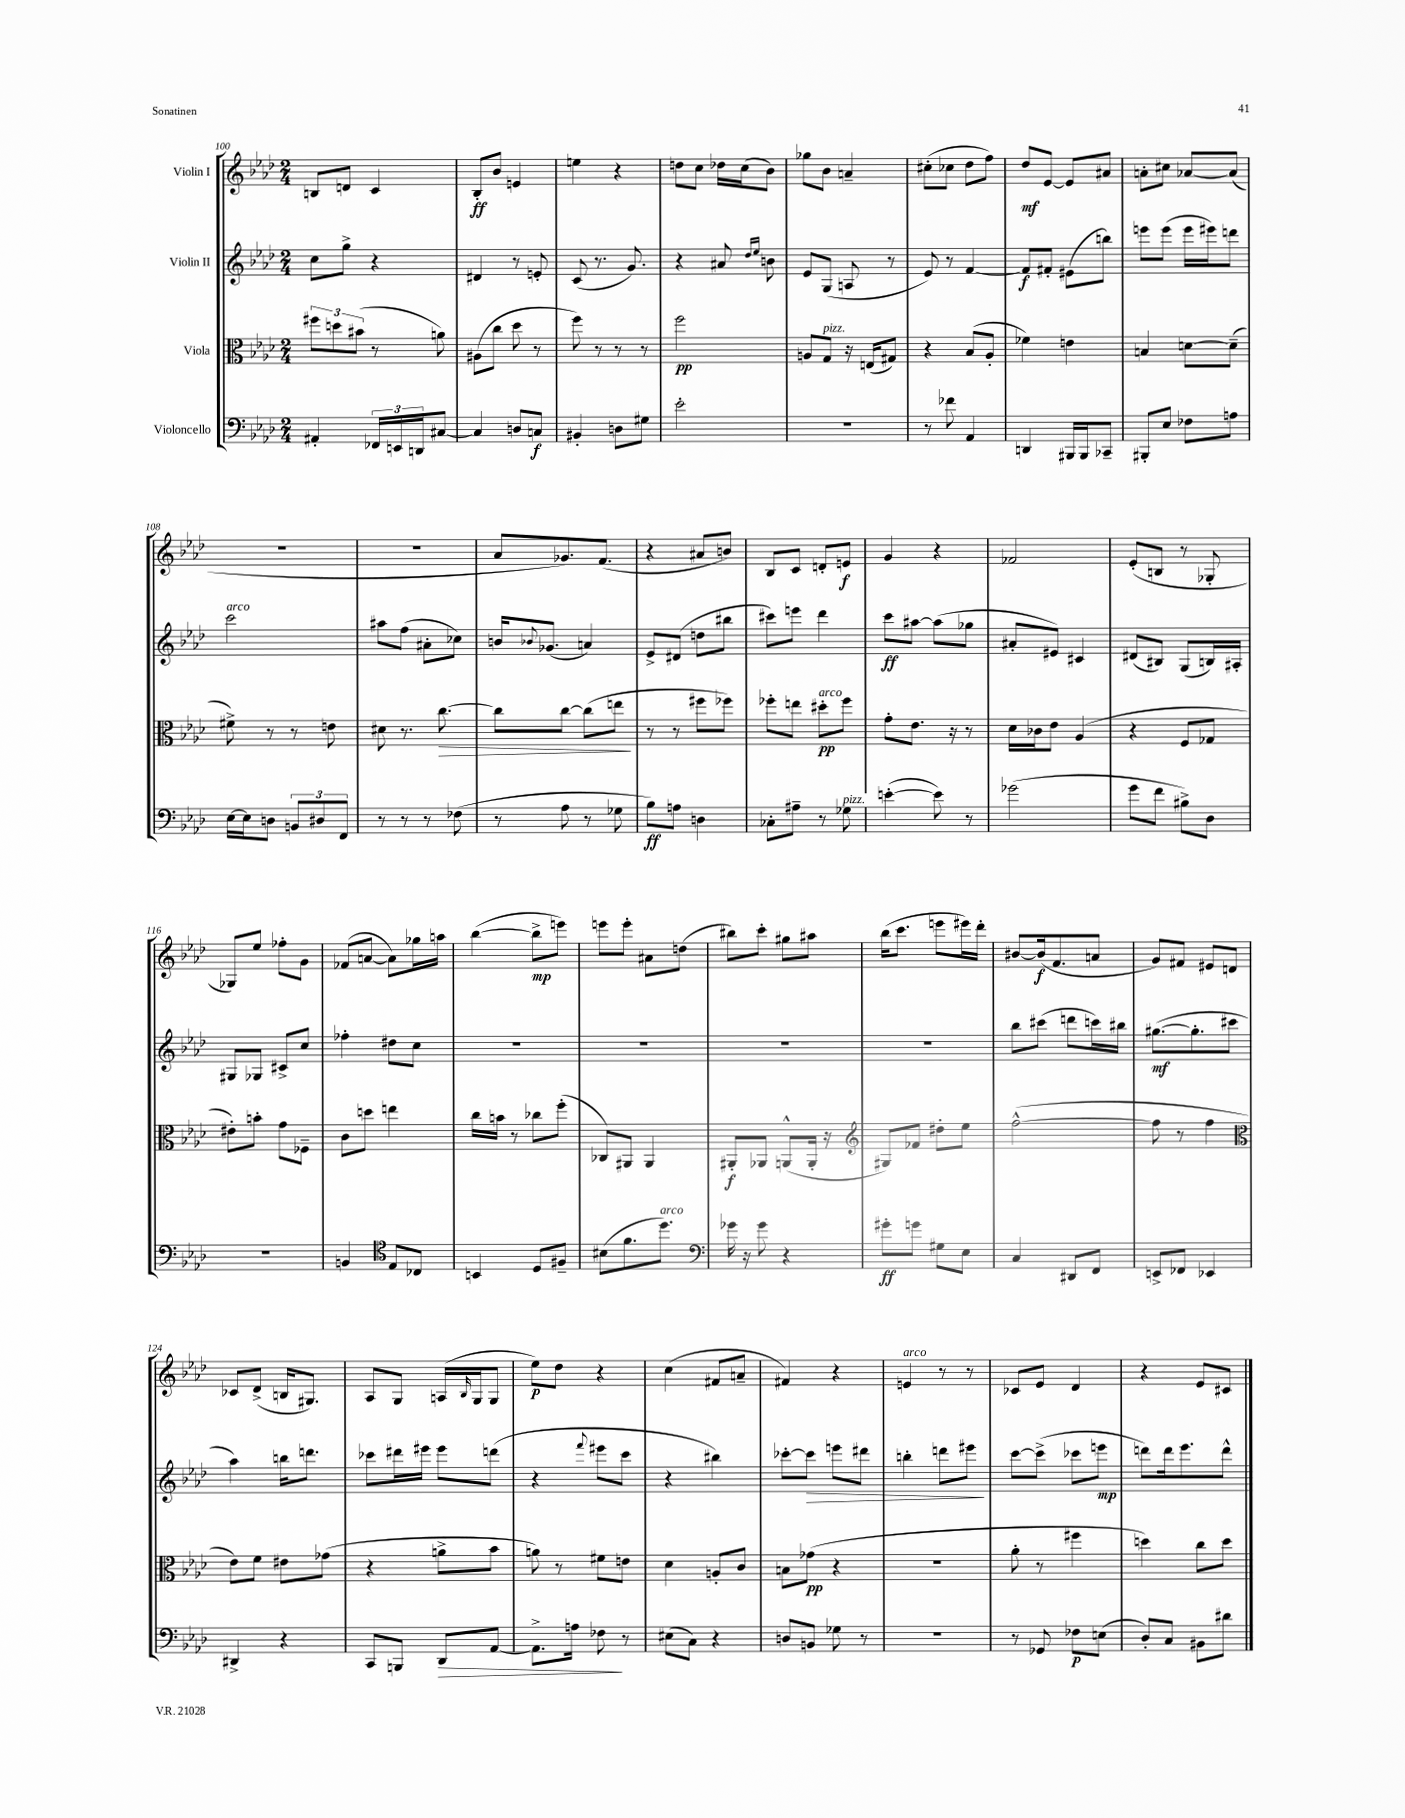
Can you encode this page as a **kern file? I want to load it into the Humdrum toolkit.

**kern	**dynam	**kern	**dynam	**kern	**dynam	**kern	**dynam
*part4	*part4	*part3	*part3	*part2	*part2	*part1	*part1
*staff4	*staff4	*staff3	*staff3	*staff2	*staff2	*staff1	*staff1
*I"Violoncello	*	*I"Viola	*	*I"Violin II	*	*I"Violin I	*
*clefF4	*	*clefC3	*	*clefG2	*	*clefG2	*
*k[b-e-a-d-]	*	*k[b-e-a-d-]	*	*k[b-e-a-d-]	*	*k[b-e-a-d-]	*
*M2/4	*	*M2/4	*	*M2/4	*	*M2/4	*
=100	=100	=100	=100	=100	=100	=100	=100
4AA#X'/	.	12ff#X\L	.	8cc\L	.	8Bn/L	.
.	.	12ddn\	.	.	.	.	.
.	.	.	.	8gg^\J	.	8dn/J	.
.	.	(12b#X\J	.	.	.	.	.
24FF-X/LL	.	8r	.	4r	.	4c/	.
24EEn/	.	.	.	.	.	.	.
24DDn/J	.	.	.	.	.	.	.
[8C#X/J	.	8an\)	.	.	.	.	.
=101	=101	=101	=101	=101	=101	=101	=101
4C#/]	.	(8A#X\L	.	4d#X/	.	8B-'/L	ff
.	.	8cc\J	.	.	.	8b-/J	.
8Dn/L	.	8dd-\	.	8r	.	4en/	.
8Cn/J	f	8r	.	8en'/	.	.	.
=102	=102	=102	=102	=102	=102	=102	=102
4BB#X'/	.	8ff\)	.	(8c/	.	4een\	.
.	.	8r	.	8.r	.	.	.
8Dn\L	.	8r	.	.	.	4r	.
.	.	.	.	8.g/)	.	.	.
8G#X\J	.	8r	.	.	.	.	.
=103	=103	=103	=103	=103	=103	=103	=103
2e-'\	.	2ff\	pp	4r	.	8ddn\L	.
.	.	.	.	.	.	8cc\J	.
.	.	.	.	8a#X/	.	16dd-X\LL	.
.	.	.	.	.	.	(16cc\J	.
.	.	.	.	16qqdd-/LL	.	.	.
.	.	.	.	16qqee-/JJ	.	.	.
.	.	.	.	8bn\	.	8b-\J)	.
=104	=104	=104	=104	=104	=104	=104	=104
2r	.	8An/L	.	8e-/L	.	8gg-X\L	.
!	!	!LO:TX:a:i:t=pizz.	!	!	!	!	!
.	.	8G/J	.	(8G/J	.	8b-\J	.
.	.	16r	.	8An/	.	4an~/	.
.	.	(16En/KL	.	.	.	.	.
.	.	8G#X/J)	.	8r	.	.	.
=105	=105	=105	=105	=105	=105	=105	=105
8r	.	4r	.	8e-/)	.	(8cc#X'\L	.
8f-X\	.	.	.	8r	.	8cc-X\J	.
4AA-/	.	(8B-/L	.	[4f/	.	8dd-\L	.
.	.	8A-'/J	.	.	.	8ff\J)	.
=106	=106	=106	=106	=106	=106	=106	=106
4DDn/	.	4f-X\)	.	8f/L]	f	8dd-/L	mf
.	.	.	.	8f#X'/J	.	[8e-/J	.
16BBB#X/LL	.	4en\	.	(8e#X\L	.	8e-/L]	.
16BBB#/J	.	.	.	.	.	.	.
8CC-X~/J	.	.	.	8bbn\J)	.	8a#X/J	.
=107	=107	=107	=107	=107	=107	=107	=107
8BBB#X'/L	.	4Bn/	.	8eeen\L	.	8an'\L	.
8E-/J	.	.	.	(8eee\J	.	8cc#X\J	.
8F-X\L	.	[8dn\L	.	16eee\LL	.	[8a-X/L	.
.	.	.	.	16eee#X\J)	.	.	.
8An\J	.	(8d~\J]	.	8dddn\J	.	(8a-/J]	.
!!LO:LB:g=z
=108	=108	=108	=108	=108	=108	=108	=108
!	!	!	!	!LO:TX:a:i:t=arco	!	!	!
[16E-\LL	.	8f#X^\)	.	2ccc\	.	2r	.
16E-\J]	.	.	.	.	.	.	.
8Dn\J	.	8r	.	.	.	.	.
12BBn/L	.	8r	.	.	.	.	.
12D#X/	.	.	.	.	.	.	.
.	.	8en\	.	.	.	.	.
12FF/J	.	.	.	.	.	.	.
=109	=109	=109	=109	=109	=109	=109	=109
8r	.	8d#X\	.	8aa#X\L	.	2r	.
8r	.	8.r	.	(8ff\J	.	.	.
8r	.	.	.	8a#X'\L	.	.	.
!	!	!	!LO:HP:b	!	!	!	!
.	.	[8.cc\	>	.	.	.	.
(8F-X\	.	.	.	8cc-X\J)	.	.	.
=110	=110	=110	=110	=110	=110	=110	=110
8r	.	8cc\L]	.	16bn/KL	.	8a-/L	.
.	.	.	.	8qqb-X/	.	.	.
.	.	.	.	(8.g-X/J	.	.	.
8A-\	.	[8cc\J	.	.	.	8.g-X/)	.
8r	.	(8cc\L]	.	4an/)	.	.	.
.	.	.	.	.	.	(8.f/J	.
8G-X\	.	8een\J	.	.	.	.	.
.	.	.	]	.	.	.	.
=111	=111	=111	=111	=111	=111	=111	=111
8B-\L)	ff	8r	.	8e-^/L	.	4r	.
8An\J	.	8r	.	(8d#X/J	.	.	.
4Dn\	.	8ff#X\L	.	8ddn\L	.	8a#X/L	.
.	.	8ff-X\J)	.	8bb#X\J	.	8bn/J)	.
=112	=112	=112	=112	=112	=112	=112	=112
8C-X'\L	.	8ff-X'\L	.	8ccc#X\L)	.	8B-/L	.
8A#X~\J	.	8een\J	.	8eeen\J	.	8c/J	.
!	!	!LO:TX:a:i:t=arco	!	!	!	!	!
8r	.	8dd#X'\L	pp	4ddd-\	.	8dn'/L	.
!LO:TX:a:i:t=pizz.	!	!	!	!	!	!	!
8G-X\	.	8ff-\J	.	.	.	8en/J	f
=113	=113	=113	=113	=113	=113	=113	=113
([4en'\	.	8g'\L	.	8ccc\L	ff	4g/	.
.	.	8.e-\J	.	[8aa#X\J	.	.	.
8e\])	.	.	.	(8aa#\L]	.	4r	.
.	.	16r	.	.	.	.	.
8r	.	8r	.	8gg-X\J	.	.	.
=114	=114	=114	=114	=114	=114	=114	=114
(2g-X\	.	16d-\LL	.	8a#X'/L	.	2f-X/	.
.	.	16c-X\J	.	.	.	.	.
.	.	8e-\J	.	8e#X/J)	.	.	.
.	.	(4A-/	.	4c#X/	.	.	.
=115	=115	=115	=115	=115	=115	=115	=115
8g\L	.	4r	.	(8d#X/L	.	(8e-'/L	.
8f\J	.	.	.	8B#X/J)	.	8Bn/J	.
8B#X^\L)	.	8F/L	.	(8G/L	.	8r	.
8D-\J	.	8G-X/J	.	16Bn/L)	.	8G-X'/	.
.	.	.	.	16A#X'/JJ	.	.	.
!!LO:LB:g=z
=116	=116	=116	=116	=116	=116	=116	=116
2r	.	8e#X'\L)	.	8G#X/L	.	8G-X/L)	.
.	.	8bn'\J	.	8G-X/J	.	8ee-/J	.
.	.	8g\L	.	8c#X^/L	.	8ff-X'\L	.
.	.	8F-X~\J	.	8cc/J	.	8g\J	.
=117	=117	=117	=117	=117	=117	=117	=117
4BBn/	.	8c\L	.	4ff-X'\	.	(8f-X/L	.
.	.	8ddn\J	.	.	.	[8an/J	.
*clefC4	*	*	*	*	*	*	*
8E-/L	.	4een\	.	8dd#X\L	.	8a\L])	.
8C-X/J	.	.	.	8cc\J	.	16gg-X\L	.
.	.	.	.	.	.	16aan\JJ	.
=118	=118	=118	=118	=118	=118	=118	=118
4BBn/	.	16cc\LL	.	2r	.	([4bb-\	.
.	.	16bn\JJ	.	.	.	.	.
.	.	8r	.	.	.	.	.
8D-/L	.	8cc-X\L	.	.	.	8bb-^\L]	mp
8F#X~/J	.	(8ff'\J	.	.	.	8eeen\J)	.
=119	=119	=119	=119	=119	=119	=119	=119
(8B#X\L	.	8C-X/L)	.	2r	.	8eeen\L	.
8.f\	.	8AA#X/J	.	.	.	8eee'\J	.
.	.	4AA#/	.	.	.	8a#X\L	.
!LO:TX:a:i:t=arco	!	!	!	!	!	!	!
8.dd-\J)	.	.	.	.	.	.	.
.	.	.	.	.	.	(8ddn\J	.
=120	=120	=120	=120	=120	=120	=120	=120
*clefF4	*	*	*	*	*	*	*
16g-X\	.	8AA#X'/L	f	2r	.	8bb#X\L)	.
16r	.	.	.	.	.	.	.
8g-\	.	8AA-X/J	.	.	.	8ccc'\J	.
4r	.	(8AAn^^/L	.	.	.	8gg#X\L	.
.	.	16AA'/Jk	.	.	.	8aa#X\J	.
.	.	16r	.	.	.	.	.
=121	=121	=121	=121	=121	=121	=121	=121
*	*	*clefG2	*	*	*	*	*
8g#X'\L	ff	8G#X/L)	.	2r	.	(16bb-\KL	.
.	.	.	.	.	.	8.ccc\J	.
8gn\J	.	8f-X/J	.	.	.	.	.
8G#X\L	.	8dd#X'\L	.	.	.	8eeen\L	.
8E-\J	.	8ee-\J	.	.	.	16eee#X\L)	.
.	.	.	.	.	.	16ddd-'\JJ	.
=122	=122	=122	=122	=122	=122	=122	=122
4C/	.	([2ff^^\	.	8bb-\L	.	[8b#X/L	.
.	.	.	.	(8ccc#X\J	.	(16b#/k]	f
.	.	.	.	.	.	8.f/	.
8DD#X/L	.	.	.	8dddn\L	.	.	.
8FF/J	.	.	.	16cccn\L)	.	8an/J	.
.	.	.	.	16bb#X\JJ	.	.	.
=123	=123	=123	=123	=123	=123	=123	=123
8EEn^/L	.	8ff\]	.	([8.gg#X\L	mf	8g/L)	.
8FF-X/J	.	8r	.	.	.	8f#X/J	.
.	.	.	.	8.gg#'\]	.	.	.
4EE-X/	.	4ff\	.	.	.	8e#X/L	.
.	.	.	.	8ccc#X\J	.	8dn/J	.
!!LO:LB:g=z
=124	=124	=124	=124	=124	=124	=124	=124
*	*	*clefC3	*	*	*	*	*
4DD#X^/	.	8e-\L)	.	4aa-\)	.	8c-X/L	.
.	.	8f\J	.	.	.	(8d-^/J	.
4r	.	8e#X\L	.	16bbn\KL	.	16Bn/KL	.
.	.	.	.	8.dddn\J	.	8.G#X/J)	.
.	.	(8g-X\J	.	.	.	.	.
=125	=125	=125	=125	=125	=125	=125	=125
8CC/L	.	4r	.	8ccc-X\L	.	8A-/L	.
8BBBn/J	.	.	.	16ddd#X\L	.	8G/J	.
.	.	.	.	16eee#X\JJ	.	.	.
!	!LO:HP:b	!	!	!	!	!	!
8DD-/L	>	8an^\L	.	8eee#\L	.	(16An/LL	.
.	.	.	.	.	.	16qqB-/	.
.	.	.	.	.	.	16G/J	.
[8AA-/J	.	8b-\J	.	(8dddn\J	.	8G/J	.
=126	=126	=126	=126	=126	=126	=126	=126
8.AA-^\L]	.	8an\)	.	4r	.	8ee-\L)	p
.	.	8r	.	.	.	8dd-\J	.
16An\Jk	.	.	.	.	.	.	.
.	.	.	.	8qqfff/	.	.	.
8F-X\	.	8f#X\L	.	8eee#X\L	.	4r	.
8r	]	8en\J	.	8ccc\J	.	.	.
=127	=127	=127	=127	=127	=127	=127	=127
(8E#X\L	.	4d-\	.	4r	.	(4cc\	.
8C\J)	.	.	.	.	.	.	.
4r	.	8An'/L	.	4bb#X\)	.	8f#X/L	.
.	.	8c/J	.	.	.	8an~/J	.
=128	=128	=128	=128	=128	=128	=128	=128
8Dn/L	.	8Bn\L	.	[8ccc-X'\L	.	4f#X/)	.
!	!	!	!	!	!LO:HP:b	!	!
8BBn/J	.	(8g-X\J	pp	8ccc-\J]	>	.	.
8G-X\	.	4r	.	8eeen\L	.	4r	.
8r	.	.	.	8ddd#X\J	.	.	.
=129	=129	=129	=129	=129	=129	=129	=129
!	!	!	!	!	!	!LO:TX:a:i:t=arco	!
2r	.	2r	.	4bbn'\	.	4en/	.
.	.	.	.	8dddn\L	.	8r	.
.	.	.	.	8eee#X\J	.	8r	.
.	.	.	.	.	]	.	.
=130	=130	=130	=130	=130	=130	=130	=130
8r	.	8a-'\	.	[8ccc\L	.	8c-X/L	.
8GG-X/	.	8r	.	(8ccc^\J]	.	8e-/J	.
8F-X\L	p	4ff#X\	.	8ccc-X\L	.	4d-/	.
(8En\J	.	.	.	8eeen\J	mp	.	.
=131	=131	=131	=131	=131	=131	=131	=131
8D-'/L)	.	4ddn\)	.	8dddn\L)	.	4r	.
8C/J	.	.	.	16ddd\k	.	.	.
.	.	.	.	8.eee-\	.	.	.
8BB#X\L	.	8cc\L	.	.	.	8e-/L	.
8d#X\J	.	8dd\J	.	8ddd^^\J	.	8c#X/J	.
==	==	==	==	==	==	==	==
*-	*-	*-	*-	*-	*-	*-	*-
